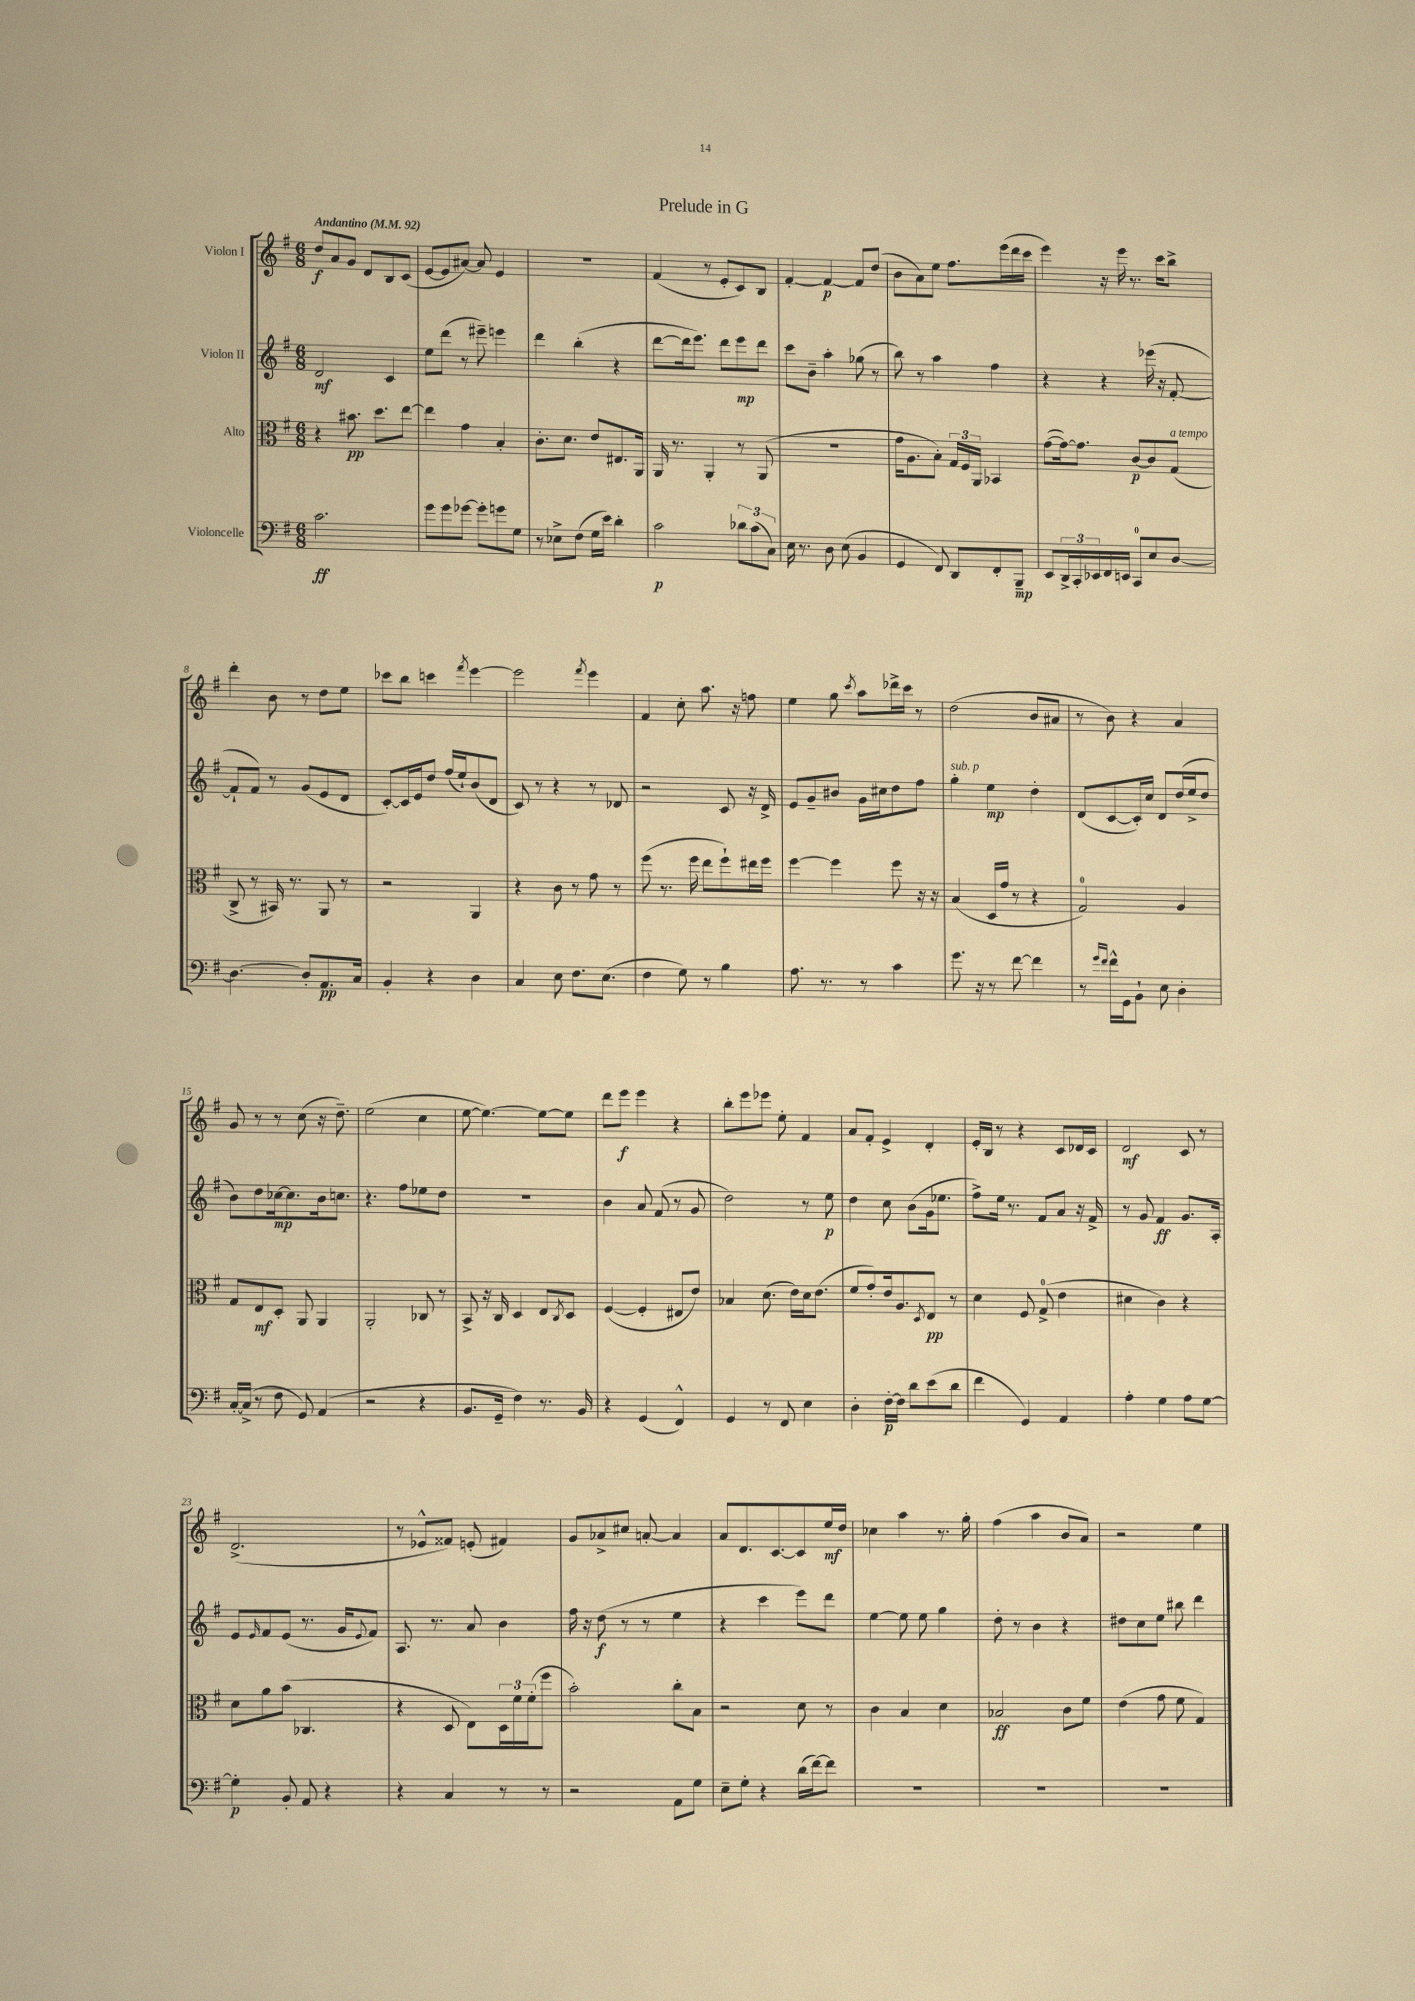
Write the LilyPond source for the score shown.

\header { title = "Prelude in G" }
<<
\new StaffGroup <<
\new Staff = "s0" \with { instrumentName = "Violon I" } {
    \clef treble \key g \major \numericTimeSignature \time 6/8 \tempo "Andantino" 4 = 92
    d''8\f a'8 g'8 d'8 b8 c'8( |
    e'8~ e'8 ais'8~) ais'8 e'4 |
    R2. |
    fis'4( r8 e'8-. c'8) b8 |
    fis'4~-. fis'4~\p fis'8 d''8( |
    b'8 a'8) e''8 fis''8. e'''16( d'''16 c'''16 |
    e'''4) r16 e'''16 r8. c'''16 b''8-> |
    d'''4-. b'8 r8 d''8 e''8 |
    ces'''8 b''8 c'''4 \acciaccatura { fis'''8 } e'''4~ |
    e'''2 \acciaccatura { fis'''8 } e'''4 |
    fis'4 c''8-. a''8. r16 f''8 |
    e''4 g''8 \acciaccatura { c'''8 } a''8 des'''16-> c'''16 r8 |
    d''2( b'8 ais'8 |
    r8 b'8) r4 a'4 |
    g'8 r8 r8 c''8( r16 d''8.--) |
    e''2( c''4 |
    e''8~ e''4.~) e''8~ e''8 |
    d'''8 e'''8\f e'''4 r4 |
    b''8-. e'''8 ees'''8 e''8-. fis'4 |
    a'8 fis'8-. e'4-> d'4-. |
    e'16-. b16 r8 r4 c'8 des'16 c'16 |
    d'2\mf c'8 r8 |
    d'2.->( |
    r8 ees'8-^ fisis'8) e'8-.( fis'4) |
    g'8 aes'8-> cis''8 a'8~-. a'4 |
    a'8 d'8. c'8.~ c'8 e''16\mf d''16 |
    ces''4 a''4 r8. g''16-. |
    fis''4( a''4 b'8 a'8) |
    r2 e''4 \bar "|." |
}
\new Staff = "s1" \with { instrumentName = "Violon II" } {
    \clef treble \key g \major \numericTimeSignature \time 6/8
    d'2\mf c'4 |
    e''8 d'''8( r8 eis'''8--) e'''4 |
    d'''4 b''4-.( r4 |
    d'''8~ d'''16 e'''8.) d'''8 e'''8\mp d'''8 |
    c'''8 b'8-- a''4-. ges''8( r8 |
    b''8) r8 a''4 fis''4 |
    r4 r4 ees'''16( r16 fis'8~-. |
    fis'8-! fis'8) r8 g'8( e'8 d'8 |
    c'8~-.) c'16 e'16 d''8 fis''16( e''16-!) b'8( d'8 |
    c'8) r8 r4 r8 des'8 |
    r2 c'8 r16 d'16-> |
    e'8 g'8-- bis'8 g'16 cis''16 d''8 fis''8 |
    g''4-.^\markup { \italic "sub. p" } e''4\mp d''4-. |
    d'8( c'8~ c'16-.) c''16 d'8 d''16( e''16-> d''8 |
    b'8) d''8 ces''16~\mp ces''8. b'16 c''8. |
    r4. fis''8 ees''8 d''8 |
    R2. |
    b'4 a'8 fis'8( r8 g'8 |
    d''2) r8 e''8\p |
    d''4 c''8 b'8( g'16 ees''8. |
    fis''8->) e''16 r8. fis'8 a'8 r16 fis'16-> |
    r8 g'8 fis'4\ff g'8. a16-. |
    e'8 \grace { e'16 } fis'8 e'8( r8. g'16 \appoggiatura { e'8 } fis'8) |
    a8. r8. a'8 b'4 |
    fis''16 r16 d''8\f( r8 r8 e''4 |
    r4 c'''4 e'''8) d'''8 |
    e''4~ e''8 e''8 g''4 |
    d''8-. r8 b'4 r4 |
    dis''8 c''8 e''8 bis''8 d'''4 \bar "|." |
}
\new Staff = "s2" \with { instrumentName = "Alto" } {
    \clef alto \key g \major \numericTimeSignature \time 6/8
    r4 bis'8.\pp d''8. e''8~ |
    e''4 g'4 b4-. |
    c'8.-. d'8. e'8 eis8. a,16 |
    a,16 r8. a,4-. r8 a,8( |
    R2. |
    g'16 a8. b8-.) \tuplet 3/2 { g16 fis16 a,16 } bes,4 |
    g'8~( g'16~) g'8. c'8~\p c'8 g8^\markup { \italic "a tempo" }( |
    c8-> r8 bis,16) r8. a,8 r8 |
    r2 a,4 |
    r4 c'8 r8 g'8 r8 |
    fis''8( r8. fis''16 e''8 fis''8-!) eis''16 fis''16 |
    fis''4~ fis''4 fis''8 r16 r16 |
    b4( d16 g'16 r8 r4 |
    g2-0) a4 |
    g8 e8\mf d8-. a,8 a,4 |
    a,2-. ces8 r8 |
    b,8-> r16 c16 d4 e8 \acciaccatura { c8 } d8 |
    fis4~( fis4-. eis8 e'8) |
    bes4 d'8.( e'16) d'16 e'8.( |
    fis'8 g'8-.) e'16 a8. \acciaccatura { d8 } e8\pp r8 |
    d'4 fis8 g8-0->( e'4 |
    dis'4 c'4) r4 |
    d'8 a'8 b'8( ces4. |
    r4 d8 e8) \tuplet 3/2 { d16 fis'16 fis'16-.( } fis''8 |
    b'2-.) c''8-. b8 |
    r2 d'8 r8 |
    c'4 b4 d'4 |
    bes2\ff c'8 fis'8 |
    e'4( g'8 fis'8 g4) \bar "|." |
}
\new Staff = "s3" \with { instrumentName = "Violoncelle" } {
    \clef bass \key g \major \numericTimeSignature \time 6/8
    c'2.\ff |
    g'8 g'8 ges'8~ ges'8-. g'8 g8 |
    r8 ees8-> fis8( g16 e'16) d'4-. |
    c'2\p \tuplet 3/2 { des'8 c'8( c8) } |
    e16 r8. d8 e8( b,4 |
    g,4 fis,8) d,8 fis,8-. b,,8--\mp |
    e,8 \tuplet 3/2 { d,16-> c,16-. ees,16 } fis,16 e,16 c,8-0 e8 d8~ |
    d4.~ d8-. a,8.\pp c16 |
    b,4-. r4 d4 |
    c4 e8 fis8. e8.( |
    fis4 g8) r8 b4 |
    a8. r8. r8 c'4 |
    g'8. r16 r8 fis'8~ fis'4 |
    r8 \grace { g'16 fis'16 } fis'16-^ g,16 b,8-! e8 d4-. |
    c16~-. c16->( r8 fis8 g,8) a,4( |
    r2 r4 |
    b,8. g,16-- fis4) r8. b,16 |
    r4 g,4( fis,4-^) |
    g,4 r8 fis,8 e4 |
    d4-. fis16~-.\p fis16 d'8 e'8( d'8 |
    fis'4 g,4) a,4 |
    a4-. g4 a8 g8~ |
    g4-.\p b,8-. a,8 r4 |
    r4 c4 r8 r8 |
    r2 a,8 g8 |
    e8-- g8-. r4 d'16( fis'16~) fis'8 |
    R2. |
    R2. |
    R2. \bar "|." |
}
>>
>>
